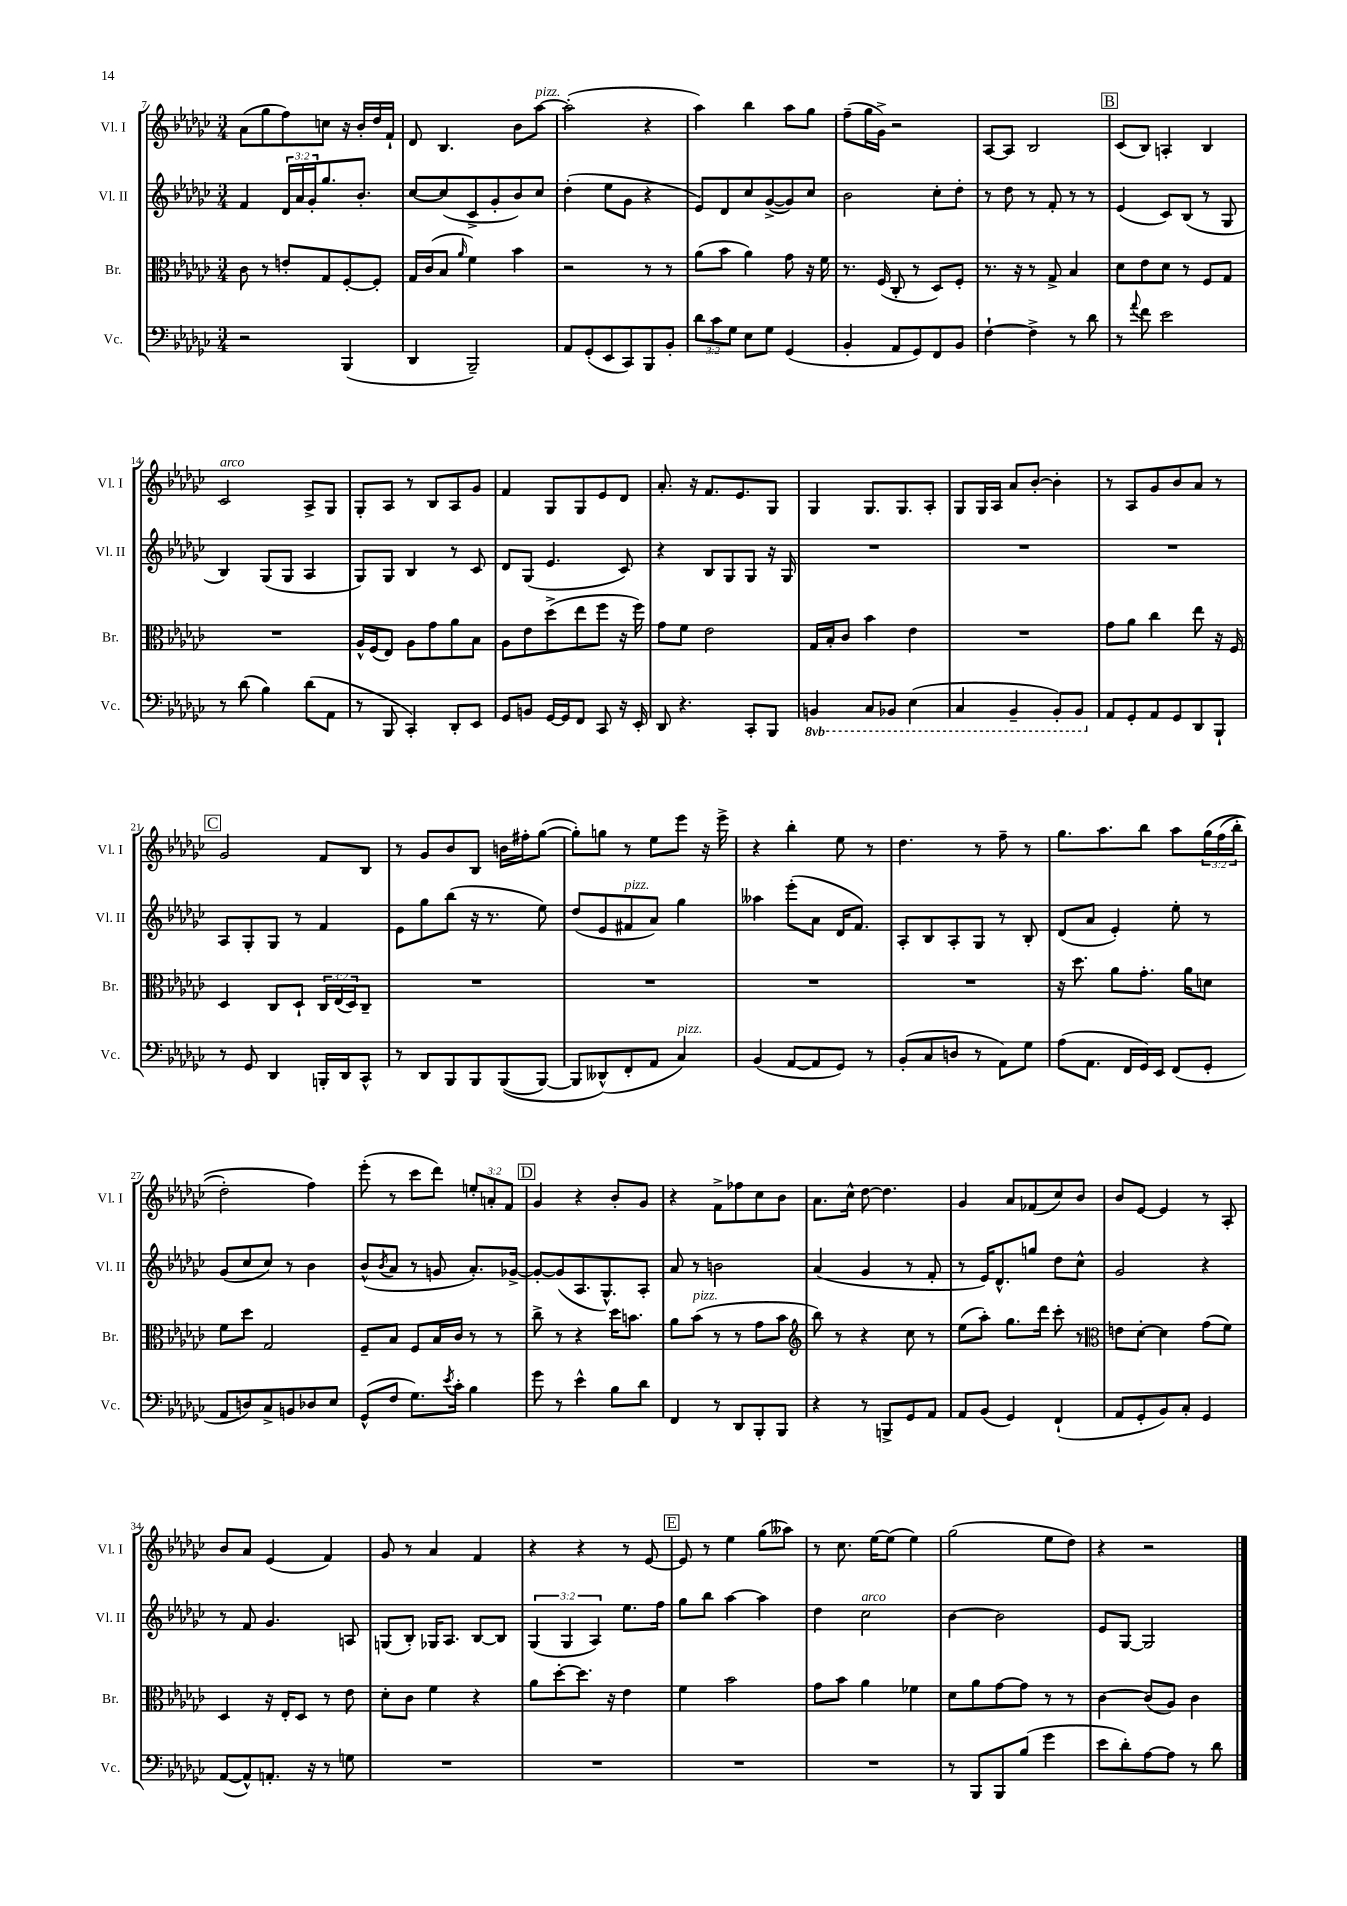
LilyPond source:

<<
\new StaffGroup <<
\new Staff = "s0" \with { instrumentName = "Vl. I" shortInstrumentName = "Vl. I" } {
    \clef treble \key ges \major \numericTimeSignature \time 3/4 \override Staff.TupletNumber.text = #tuplet-number::calc-fraction-text
    aes'8( ges''8 f''8) c''8 r16 bes'16-. des''16 f'16-! |
    des'8 bes4. bes'8 aes''8~^\markup { \italic "pizz." } |
    aes''2-.( r4 |
    aes''4) bes''4 aes''8 ges''8 |
    f''8--( ges''16 ges'16->) r2 |
    aes8~ aes8 bes2 |
    \mark \markup { \box "B" } ces'8( bes8) a4-. bes4 |
    ces'2^\markup { \italic "arco" } aes8-> ges8 |
    ges8-. aes8 r8 bes8 aes8 ges'8 |
    f'4 ges8 ges8 ees'8 des'8 |
    aes'8.-. r16 f'8. ees'8. ges8 |
    ges4 ges8. ges8. aes8-. |
    ges8 ges16 aes16 aes'8 bes'8~-. bes'4-. |
    r8 aes8 ges'8 bes'8 aes'8 r8 |
    \mark \markup { \box "C" } ges'2 f'8 bes8 |
    r8 ges'8 bes'8 bes8 b'16 fis''16-. ges''8~( |
    ges''8-.) g''8 r8 ees''8 ees'''8 r16 ees'''16-> |
    r4 bes''4-. ees''8 r8 |
    des''4. r8 f''8-- r8 |
    ges''8. aes''8. bes''8 aes''8 \tuplet 3/2 { ges''16\( f''16( bes''16-. } |
    des''2-.) f''4\) |
    ees'''8-.( r8 ces'''8 des'''8) \tuplet 3/2 { e''8-. a'8-. f'8 } |
    \mark \markup { \box "D" } ges'4 r4 bes'8-. ges'8 |
    r4 f'8-> fes''8 ces''8 bes'8 |
    aes'8. ces''16-^ des''8~ des''4. |
    ges'4 aes'8 fes'8( ces''8) bes'8 |
    bes'8 ees'8~ ees'4 r8 aes8-. |
    bes'8 aes'8 ees'4( f'4) |
    ges'8 r8 aes'4 f'4 |
    r4 r4 r8 ees'8~ |
    \mark \markup { \box "E" } ees'8 r8 ees''4 ges''8( aeses''8) |
    r8 ces''8. ees''16~ ees''8( ees''4) |
    ges''2( ees''8 des''8) |
    r4 r2 \bar "|." |
}
\new Staff = "s1" \with { instrumentName = "Vl. II" shortInstrumentName = "Vl. II" } {
    \clef treble \key ges \major \numericTimeSignature \time 3/4 \override Staff.TupletNumber.text = #tuplet-number::calc-fraction-text
    f'4 \tuplet 3/2 { des'16 aes'16 ges'16-. } ges''8. bes'8.-. |
    ces''8~ ces''8( ces'8-> ges'8-. bes'8) ces''8 |
    des''4-.( ees''8 ges'8 r4 |
    ees'8) des'8 ces''8 ges'8~->( ges'8) ces''8 |
    bes'2 ces''8-. des''8-. |
    r8 des''8 r8 f'8-. r8 r8 |
    \mark \markup { \box "B" } ees'4( ces'8) bes8( r8 ges8 |
    bes4) ges8( ges8 aes4 |
    ges8) ges8 bes4 r8 ces'8 |
    des'8 ges8( ees'4. ces'8) |
    r4 bes8 ges8 ges8 r16 ges16 |
    R2. |
    R2. |
    R2. |
    \mark \markup { \box "C" } aes8 ges8-. ges8 r8 f'4 |
    ees'8 ges''8 bes''8( r16 r8. ees''8) |
    des''8( ees'8 fis'8^\markup { \italic "pizz." } aes'8) ges''4 |
    aeses''4 ees'''8-.( aes'8 des'16 f'8.) |
    aes8-. bes8 aes8-. ges8 r8 bes8-. |
    des'8( aes'8 ees'4-.) ees''8-. r8 |
    ges'8( ces''8 ces''8) r8 bes'4 |
    bes'8-^( \acciaccatura { bes'8 } aes'8 r8 g'8 aes'8.-.) ges'16~-> |
    \mark \markup { \box "D" } ges'8~-. ges'8( aes8. ges8.-^) aes8-. |
    aes'8 r8 b'2 |
    aes'4( ges'4 r8 f'8-. |
    r8 ees'16) des'8.-^ g''8 des''8 ces''8-^ |
    ges'2 r4 |
    r8 f'8 ges'4. a8 |
    g8( bes8-.) ges16 aes8. bes8~ bes8 |
    \tuplet 3/2 { ges4( ges4 aes4) } ees''8. f''16 |
    \mark \markup { \box "E" } ges''8 bes''8 aes''4~ aes''4 |
    des''4 ces''2^\markup { \italic "arco" } |
    bes'4~ bes'2 |
    ees'8 ges8~ ges2 \bar "|." |
}
\new Staff = "s2" \with { instrumentName = "Br." shortInstrumentName = "Br." } {
    \clef alto \key ges \major \numericTimeSignature \time 3/4 \override Staff.TupletNumber.text = #tuplet-number::calc-fraction-text
    ces'8 r8 e'8-. ges8 f8~-. f8-. |
    ges16 ces'16( bes8 \grace { aes'16 } f'4) bes'4 |
    r2 r8 r8 |
    aes'8( bes'8 aes'4) ges'8 r16 f'16 |
    r8. f16( ces8-. r8 des8) f8-. |
    r8. r16 r8 ges8-> bes4 |
    \mark \markup { \box "B" } des'8 ees'8 des'8 r8 f8 ges8 |
    R2. |
    aes16-^ f16( ees8) aes8 ges'8 aes'8 bes8 |
    aes8 ees'8 des''8->( ees''8 f''8 r16 f''16) |
    ges'8 f'8 ees'2 |
    ges16 bes16-. ces'8 bes'4 ees'4 |
    R2. |
    ges'8 aes'8 ces''4 ees''8 r16 f16 |
    \mark \markup { \box "C" } des4 ces8 des8-! \tuplet 3/2 { ces16 ees16( des16) } ces8-- |
    R2. |
    R2. |
    R2. |
    R2. |
    r16 des''8. aes'8 ges'8.-. aes'16 d'8 |
    f'8 des''8 ges2 |
    f8-- bes8 f8 bes16 ces'16 r8 r8 |
    \mark \markup { \box "D" } ces''8-> r8 r4 des''16 b'8. |
    aes'8 bes'8^\markup { \italic "pizz." }( r8 r8 ges'8 bes'8 |
    \clef treble bes''8) r8 r4 ces''8 r8 |
    ees''8( aes''8-.) ges''8. des'''16 ces'''8-. r8 |
    \clef alto e'8 des'8~-. des'4 ges'8( f'8) |
    des4 r16 ees16-. des8 r8 ees'8 |
    des'8-. ces'8 f'4 r4 |
    aes'8 des''8~-. des''8. r16 ees'4 |
    \mark \markup { \box "E" } f'4 bes'2 |
    ges'8 bes'8 aes'4 fes'4 |
    des'8 aes'8 ges'8~ ges'8 r8 r8 |
    ces'4~ ces'8( aes8) ces'4 \bar "|." |
}
\new Staff = "s3" \with { instrumentName = "Vc." shortInstrumentName = "Vc." } {
    \clef bass \key ges \major \numericTimeSignature \time 3/4 \override Staff.TupletNumber.text = #tuplet-number::calc-fraction-text \set Staff.ottavationMarkups = #ottavation-simple-ordinals
    r2 bes,,4( |
    des,4 bes,,2--) |
    aes,8 ges,8-.( ees,8 ces,8) bes,,8 bes,8-. |
    \tuplet 3/2 { des'8 ces'8 ges8 } ees8 ges8 ges,4( |
    bes,4-. aes,8 ges,8) f,8 bes,8 |
    f4~-! f4-> r8 des'8 |
    \mark \markup { \box "B" } r8 \appoggiatura { aes'8 } f'8 ees'2 |
    r8 des'8( bes4) des'8( aes,8 |
    r8 bes,,8 ces,4-.) des,8-. ees,8 |
    ges,8 b,8 ges,16~ ges,16 f,8 ces,8 r16 ees,16-. |
    des,8 r4. ces,8-. bes,,8 |
    \ottava #-1 b,,4 ces,8 bes,,8 ees,4( |
    ces,4 bes,,4-- bes,,8-.) bes,,8 \ottava #0 |
    aes,8 ges,8-. aes,8 ges,8 des,8 bes,,8-! |
    \mark \markup { \box "C" } r8 ges,8 des,4 b,,16-. des,16 ces,8-^ |
    r8 des,8 bes,,8 bes,,8 bes,,8(\( bes,,8~) |
    bes,,8 deses,8-^(\) f,8-. aes,8 ces4^\markup { \italic "pizz." }) |
    bes,4( aes,8~ aes,8 ges,8) r8 |
    bes,8-.( ces8 d8 r8 aes,8) ges8 |
    aes8( aes,8. f,16 ges,16) ees,16 f,8( ges,8-. |
    aes,8 d8) ces8-> b,8 des8 ees8 |
    ges,8-^( f8 ges8.) \acciaccatura { ees'8 } ces'16-. bes4 |
    \mark \markup { \box "D" } ges'8 r8 ees'4-^ bes8 des'8 |
    f,4 r8 des,8 bes,,8-. bes,,8 |
    r4 r8 b,,8-> ges,8 aes,8 |
    aes,8 bes,8( ges,4) f,4-!( |
    aes,8 ges,8-. bes,8) ces8-. ges,4 |
    aes,8~( aes,8-^) a,8.-. r16 r8 g8 |
    R2. |
    R2. |
    \mark \markup { \box "E" } R2. |
    R2. |
    r8 bes,,8 bes,,8 bes8( ges'4 |
    ees'8 des'8-.) aes8~ aes8 r8 des'8 \bar "|." |
}
>>
>>
\layout { \context { \Score currentBarNumber = #7 } }
